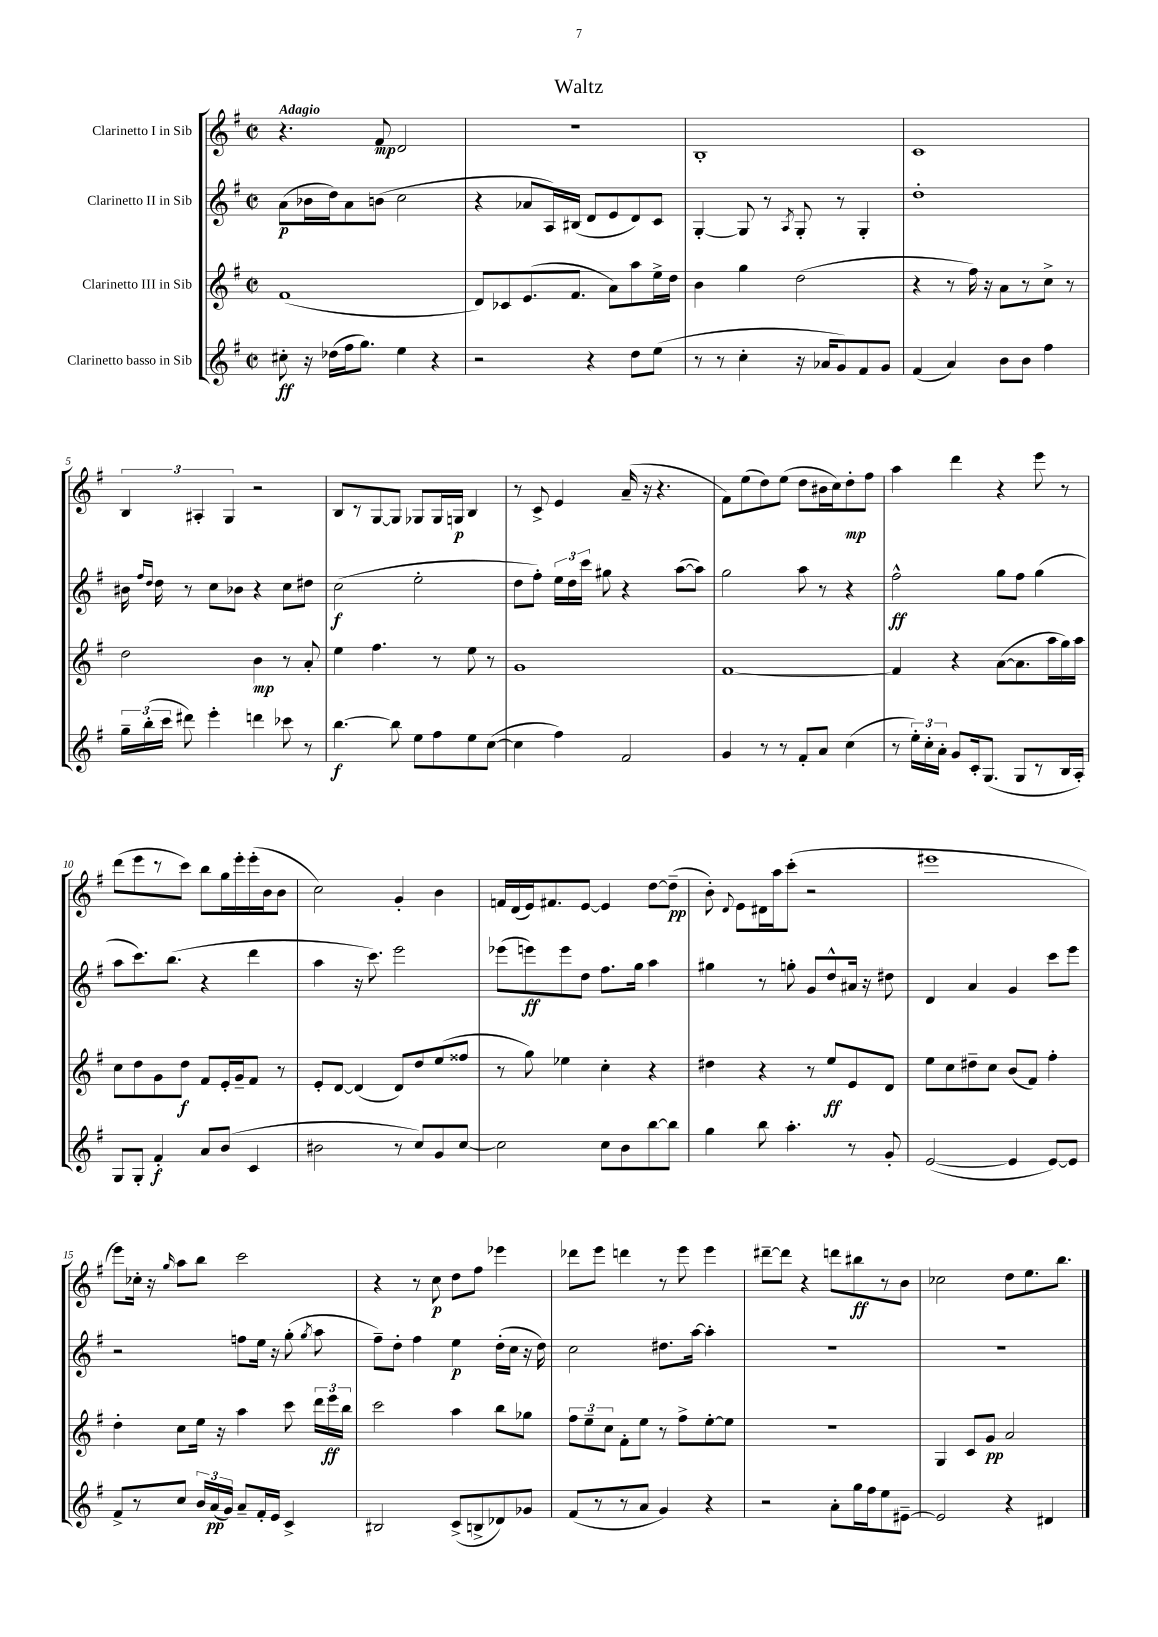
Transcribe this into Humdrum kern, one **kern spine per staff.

**kern	**kern	**kern	**kern
*staff4	*staff3	*staff2	*staff1
*clefG2	*clefG2	*clefG2	*clefG2
*k[f#]	*k[f#]	*k[f#]	*k[f#]
*M2/2	*M2/2	*M2/2	*M2/2
*met(c|)	*met(c|)	*met(c|)	*met(c|)
8cc#'\	(1f#	(8a\L	4.r
16r	.	16b-\L	.
(16dd-\LL	.	16dd\J)	.
16ff#\J	.	8a\	.
8.gg\J)	.	.	.
.	.	(8b\J	8f#/
4ee\	.	2cc\	2d/
4r	.	.	.
=	=	=	=
2r	8d/L)	4r	1r
.	8c-/	.	.
.	(8.e/	8a-/L	.
.	.	16A/L)	.
.	8.f#/J	(16B#/JJ	.
4r	.	8d/L	.
.	8a\L)	8e/	.
8dd\L	8aa\	8d/)	.
(8ee\J	16ee^\L	8c/J	.
.	16dd\JJ	.	.
=	=	=	=
8r	4b\	[4G'/	1B'
8r	.	.	.
4cc'\	4gg\	8G/]	.
.	.	8r	.
.	.	8qA/	.
16r	(2dd\	8G'/	.
16a-/LK	.	.	.
8g/)	.	8r	.
8f#/	.	4G'/	.
8g/J	.	.	.
=	=	=	=
(4f#/	4r	1dd'	1c
4a/)	8r	.	.
.	16ff#\)	.	.
.	16r	.	.
8b\L	8a\L	.	.
8b\J	8r	.	.
4ff#\	8cc^\J	.	.
.	8r	.	.
=	=	=	=
24gg~\LL	2dd\	16b#\	6B/
(24bb'\	.	.	.
.	.	16qqff#/LL	.
.	.	16qqdd/JJ	.
.	.	16dd\	.
24ccc\JJ	.	.	.
8ddd#\)	.	8r	.
.	.	.	6A#'/
4eee'\	.	8cc\L	.
.	.	.	6G/
.	.	8b-\J	.
4ddd\	4b\	4r	2r
8ccc-\	8r	8cc\L	.
8r	8a'/	8dd#\J	.
=	=	=	=
[4.bb\	4ee\	(2cc\	8B/L
.	.	.	8r
.	4.ff#\	.	[8G/
8bb\]	.	.	8G/]J
8ee\L	.	2ee'\	8G-/L
8ff#\	8r	.	16G-/L
.	.	.	16G/JJ
8ee\	8ee\	.	4B/
([8cc\J	8r	.	.
=	=	=	=
4cc\]	1g	8dd\L	8r
.	.	8ff#'\J)	8c^/
4ff#\)	.	24ee\LL	4e/
.	.	24dd\	.
.	.	24ccc\JJ	.
.	.	8gg#\	.
2f#/	.	4r	(16a~/
.	.	.	16r
.	.	.	4.r
.	.	([8aa\L	.
.	.	8aa\]J)	.
=	=	=	=
4g/	[1f#	2gg\	8f#\L)
.	.	.	(8ee\
8r	.	.	8dd\)
8r	.	.	(8ee\J
8f#'/L	.	8aa\	8dd\L
8a/J	.	8r	16b#\L
.	.	.	16cc\J)
(4cc\	.	4r	8dd'\
.	.	.	8ff#\J
=	=	=	=
8r	4f#/]	2ff#^^\	4aa\
24ee'\LL)	.	.	.
24cc'\	.	.	.
24a'\JJ	.	.	.
8g/L	4r	.	4ddd\
16c'/k	.	.	.
(8.G/J	.	.	.
.	([8a\L	8gg\L	4r
8G/L	8.a\]	8ff#\J	.
8r	.	(4gg\	8eee\
.	16aa\L	.	.
16B/L	16gg\)	.	8r
16A'/JJ)	16aa\JJ	.	.
=	=	=	=
8G/L	8cc\L	8aa\L	(8ddd\L
8G'/J	8dd\	8.ccc\)	8eee\
4f#'/	8g\	.	8r
.	.	(8.bb\J	.
.	8dd\J	.	8ccc\J)
8a/L	8f#/L	4r	8bb\L
(8b/J	16e'/L	.	16gg\L
.	16g~/J	.	16eee'\
4c/	8f#/J	4ddd\	(16eee'\
.	.	.	16b\J
.	8r	.	8b\J
=	=	=	=
2b#\	8e'/L	4aa\	2cc\)
.	[8d/J	.	.
.	(4d/]	16r	.
.	.	8.ccc\)	.
8r	8d/L)	2eee\	4g'/
8cc/L)	8dd/	.	.
8g/	(8ee/	.	4b\
[8cc/J	8ff##/J	.	.
=	=	=	=
2cc\]	8r	(8eee-\L	16f/LL
.	.	.	(16d/
.	8gg\)	8eee\)	16e/J)
.	.	.	8.f#/
.	4ee-\	8eee\	.
.	.	8dd\J	[8e/J
8cc\L	4cc'\	8.ff#\L	4e/]
8b\	.	.	.
.	.	16gg\Jk	.
[8bb\	4r	4aa\	[8dd\L
8bb\]J	.	.	(8dd~\]J
=	=	=	=
4gg\	4dd#\	4gg#\	8b'\)
.	.	.	8qqd/
.	.	.	8e\L
8bb\	4r	8r	16d#\L
.	.	.	16aa\J
4.aa'\	.	8gg'\	(8ccc'\J
.	8r	8g/L	2r
.	8ee/L	8dd^^/	.
8r	8e/	16a#/Jk	.
.	.	16r	.
8g'/	8d/J	8dd#\	.
=	=	=	=
([2e/	8ee\L	4d/	1eee#
.	8cc\	.	.
.	8dd#~\	4a/	.
.	8cc\J	.	.
4e/]	(8b/L	4g/	.
.	8f#/J)	.	.
[8e/L)	4ff#'\	8ccc\L	.
8e/]J	.	8eee\J	.
=	=	=	=
8f#^/L	4dd'\	2r	8eee\L)
8r	.	.	16cc-'\Jk
.	.	.	16r
.	.	.	16qqgg/
8cc/J	8cc\L	.	8aa\L
24b/LL	16ee\Jk	.	8bb\J
(24a/	.	.	.
.	16r	.	.
24g/JJ)	.	.	.
8a~/L	4aa\	8ff\L	2ccc\
16f#'/L	.	16ee\Jk	.
16e/JJ	.	16r	.
4c^/	8ccc\	(8gg'\	.
.	.	8qgg/	.
.	24ddd\LL	8aa\	.
.	24eee\	.	.
.	24bb\JJ	.	.
=	=	=	=
2B#/	2ccc\	8ff#~\L)	4r
.	.	8dd'\J	.
.	.	4ff#\	8r
.	.	.	8cc\
(8c^/L	4aa\	4ee\	8dd\L
8B^/	.	.	8ff#\J
8d-/)	8bb\L	(16dd'\LL	4eee-\
.	.	16cc\JJ	.
8g-/J	8gg-\J	16r	.
.	.	16dd\)	.
=	=	=	=
(8f#/L	12ff#\L	2cc\	8ddd-\L
.	12ee~\	.	.
8r	.	.	8eee\J
.	12cc\J	.	.
8r	8f#'\L	.	4ddd\
8a/J	8ee\J	.	.
4g/)	8r	8.dd#\L	8r
.	8ff#^\L	.	8eee\
.	.	[16aa\Jk	.
4r	[8ee'\	4aa'\]	4eee\
.	8ee\]J	.	.
=	=	=	=
2r	1r	1r	[8ddd#~\L
.	.	.	8ddd#\]J
.	.	.	4r
8a'\L	.	.	8ddd\L
16gg\L	.	.	8bb#\
16ff#\J	.	.	.
8ee\	.	.	8r
[8e#~\J	.	.	8b\J
=	=	=	=
2e#/]	4G/	1r	2cc-\
.	8c/L	.	.
.	8g/J	.	.
4r	2a/	.	8dd\L
.	.	.	8.ee\
4d#/	.	.	.
.	.	.	8.bb\J
==	==	==	==
*-	*-	*-	*-
